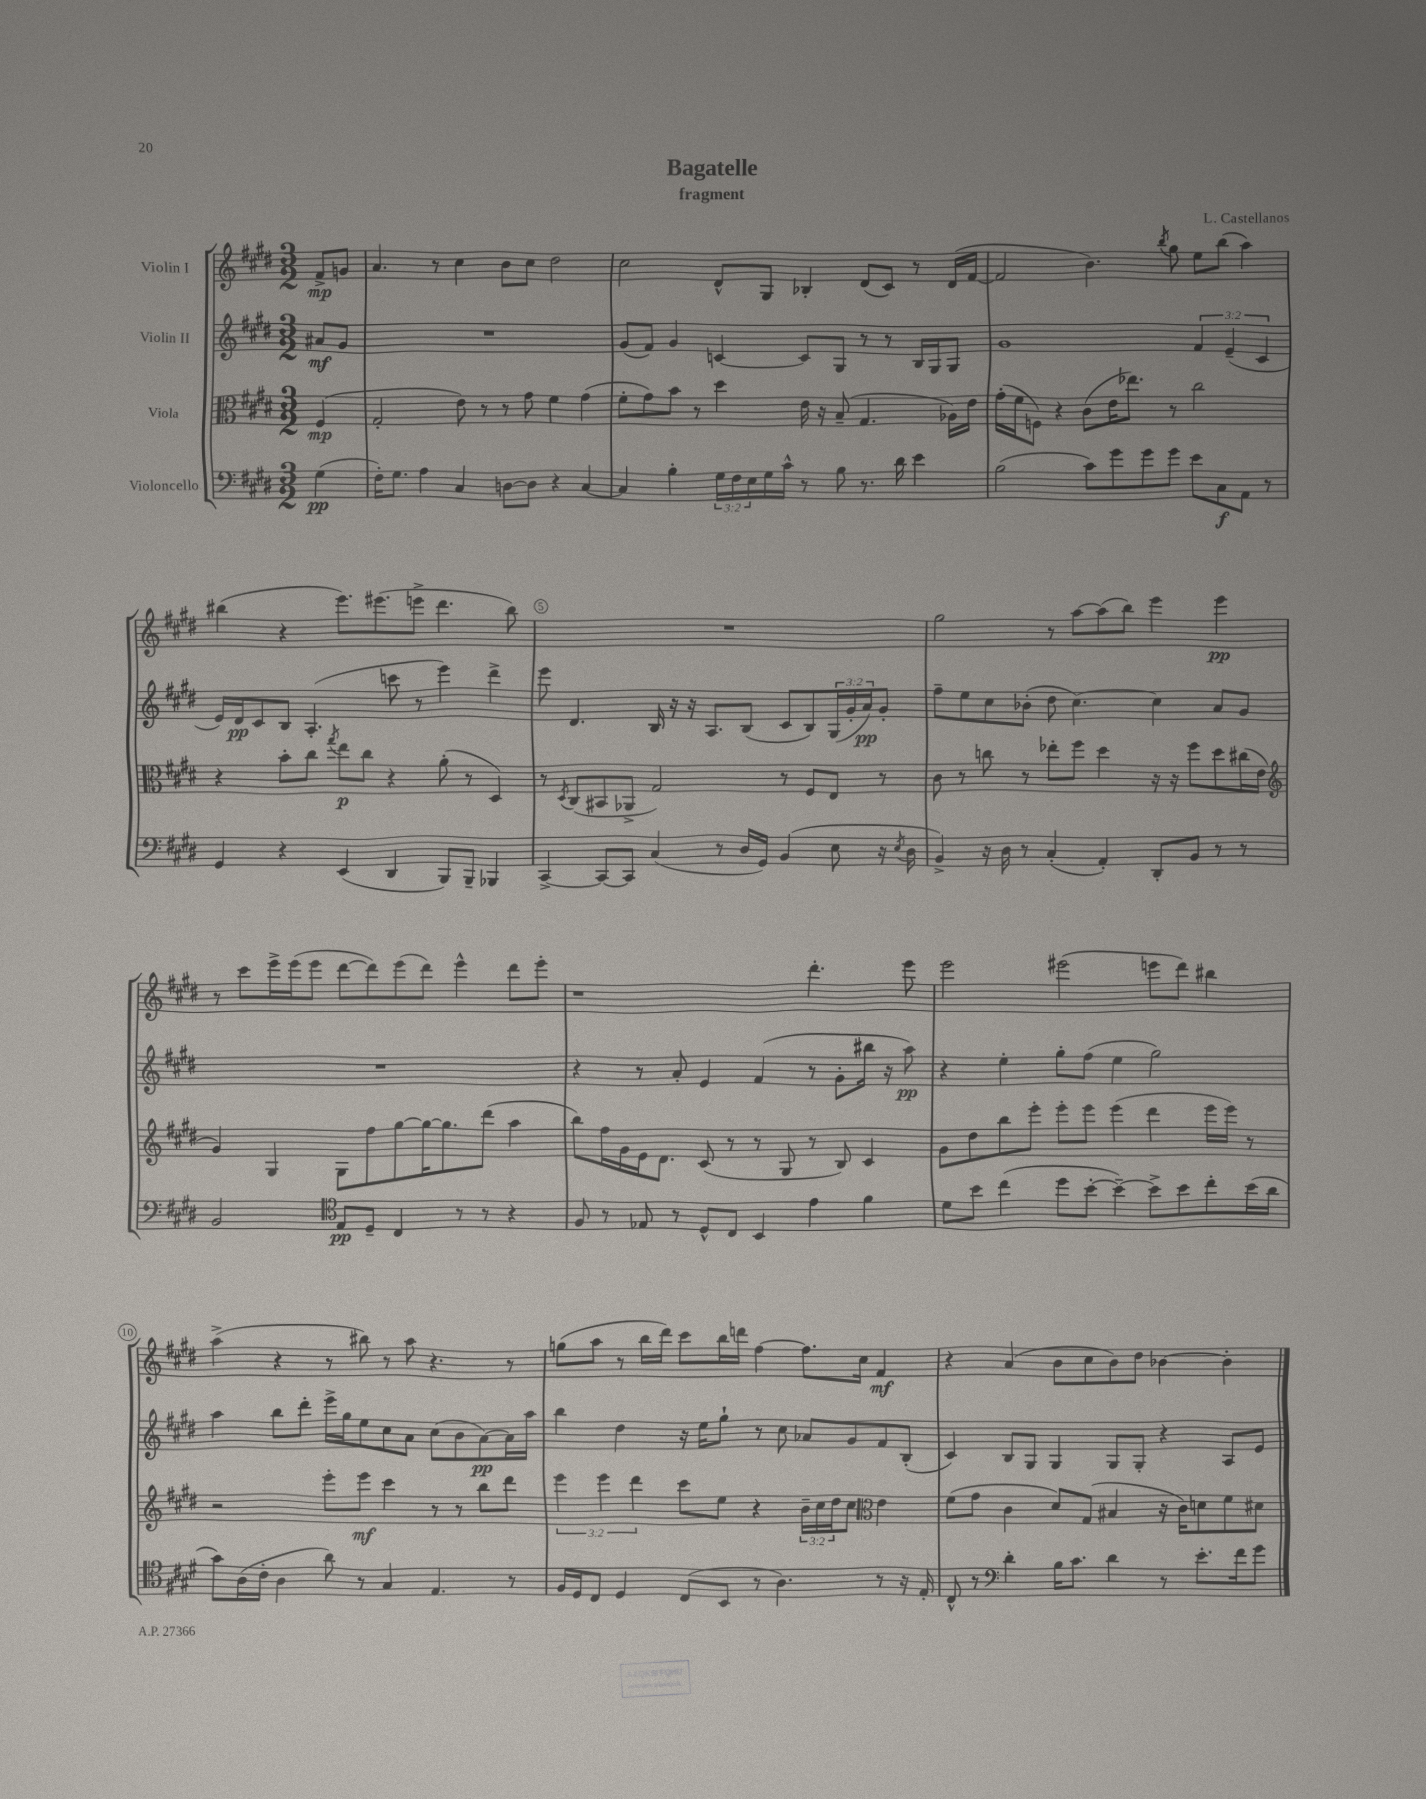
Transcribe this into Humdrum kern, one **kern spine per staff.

**kern	**kern	**kern	**kern
*staff4	*staff3	*staff2	*staff1
*clefF4	*clefC3	*clefG2	*clefG2
*k[f#c#g#d#]	*k[f#c#g#d#]	*k[f#c#g#d#]	*k[f#c#g#d#]
*M3/2	*M3/2	*M3/2	*M3/2
(4G#\	(4F#/	8a#/L	8f#^/L
.	.	8g#/J	8g/J
=	=	=	=
16F#'\LK)	2G#'/	1.r	4.a/
8.G#\J	.	.	.
4A\	.	.	.
.	.	.	8r
4C#/	8e\)	.	4cc#\
.	8r	.	.
[8D\L	8r	.	8b\L
8D\]J	8g#\	.	8cc#\J
4r	4f#\	.	2dd#\
[4C#/	(4g#\	.	.
=	=	=	=
4C#/]	8f#'\L	(8g#/L	2cc#\
.	8g#\)	8f#/J)	.
4B'\	8b\J	4g#/	.
.	8r	.	.
24G#\LL	4dd#\	[4c/	8d#^^/L
24F#\	.	.	.
24E\	.	.	.
16G#\	.	.	8G#/J
16c#^^\JJ	.	.	.
8r	16e\	8c/]L	4B-'/
.	16r	.	.
8B\	(8B~/	8G#/J	.
8.r	4.G#/	8r	(8d#/L
.	.	8r	8c#/J)
16d#\	.	.	.
4e\	.	16B/LL	8r
.	.	16G#/J	.
.	16A-\LL)	8G#/J	(16d#/LL
.	16e\JJ	.	[16f#/JJ
=	=	=	=
(2B\	(16g#'\LL	1g#	2f#/]
.	16f#\J	.	.
.	8F\J)	.	.
.	4r	.	.
8c#\L)	(8c#\L	.	4.b\)
8g#\	16e\K	.	.
.	8.ee-\J)	.	.
8g#\	.	.	.
.	.	.	8qbb/
8g#\J	8r	.	8gg#\
8e\L	2cc#\	6f#/	8ee\L
8C#\	.	.	(8bb\J
.	.	(6e~/	.
8AA\J	.	.	4aa\)
.	.	6c#/	.
8r	.	.	.
=	=	=	=
4GG#/	4r	16e/LL)	(4bb#\
.	.	16d#/J	.
.	.	8c#/	.
4r	8b'\L	8B/J	4r
.	8cc#\J	(4.A'/	.
.	8qgg#/	.	.
(4EE/	8ee\L	.	8.eee\L)
.	8cc#\J	.	.
.	.	.	(8.eee#\
4DD#/	4r	8ccc\	.
.	.	8r	8eee^\J
8BBB/L)	(8a'\	4eee\)	4.ddd#\
8BBB~/J	8r	.	.
4BBB-/	4D#/)	4ddd#^\	.
.	.	.	8bb#\)
=	=	=	=
[4CC#^/	8r	8eee\	1.r
.	8qD#/	.	.
.	(8C#/L	4.d#/	.
8CC#/_L	8BB#/	.	.
8CC#/]J	8AA-^/J	.	.
(4C#/	2G#/)	16B/	.
.	.	16r	.
.	.	16r	.
.	.	8.A/L	.
8r	.	.	.
16D#/LL	.	(8B/J	.
16GG#/JJ)	.	.	.
(4BB/	8r	8c#/L	.
.	8F#/L	8B/)	.
8E\	8E/J	(24G#/L	.
.	.	24g#'/	.
.	.	24a/J)	.
16r	8r	8g#'/J	.
8qE/	.	.	.
16D#\	.	.	.
=	=	=	=
4BB^/)	8c#\	8ff#~\L	2gg#\
.	8r	8ee\	.
16r	8cc\	8cc#\	.
16D#\	.	.	.
8r	8r	(8b-'\J	.
(4C#'/	8ee-'\L	8dd#\	8r
.	8ff#\J	[4.cc#\)	[8aa\L
4AA'/)	4dd#\	.	(8aa\]
.	.	.	8bb\J)
8DD#'/L	16r	4cc#\]	4eee\
.	16r	.	.
8BB/J	8ff#\L	.	.
8r	8dd#\	8a/L	4eee\
8r	(16cc#\L	8g#/J	.
.	16e\JJ	.	.
=	=	=	=
*	*clefG2	*	*
2BB/	4g#/)	1.r	8r
.	.	.	8ccc#\L
.	4G#/	.	16eee^\L
.	.	.	(16eee\J
.	.	.	8eee\J
*clefC4	*	*	*
8E/L	8G#\L	.	[8ddd#\L
8D#~/J	8ff#\	.	8ddd#\])
4C#/	[8gg#\	.	(8eee\
.	16gg#\_K	.	8ddd#\J)
.	8.gg#\]	.	.
8r	.	.	4eee^^\
8r	(8ddd#\J	.	.
4r	4aa\	.	8ddd#\L
.	.	.	8eee'\J
=	=	=	=
8F#/	8bb\L)	4r	1r
8r	16ff#\L	.	.
.	16g#\	.	.
8E-/	16e\J	8r	.
.	8.d#\J	.	.
8r	.	8a'/	.
8D#^^/L	(8c#/	4e/	.
8C#/J	8r	.	.
4BB/	8r	(4f#/	.
.	8G#/	.	.
4e\	8r	8r	4.ddd#'\
.	8B/)	8g#'\L	.
4f#\	4c#/	16bb#\Jk	.
.	.	16r	.
.	.	8aa\)	8eee\
=	=	=	=
8d#\L	8g#\L	4r	2eee\
8b\J	8dd#\	.	.
(4cc#\	8bb\	4ee'\	.
.	8eee'\J	.	.
8dd#\L	8eee'\L	8gg#'\L	(2eee#\
[8b'\J	8eee\J	(8ff#\J	.
4b~\_)	(4eee\	4ee\	.
8b^\]L	4ddd#\	2gg#\)	8eee\L
8b\	.	.	8ddd#\J)
8cc#'\	16eee\LL	.	4bb#\
.	16eee\JJ)	.	.
(16b\L	8r	.	.
16a\JJ	.	.	.
=	=	=	=
8g#\L)	2r	4aa\	(4aa^\
(16A\L	.	.	.
16c#'\JJ	.	.	.
4A\	.	8bb\L	4r
.	.	8ddd#'\J	.
8a\)	8eee'\L	16eee^\LL	8r
.	.	16gg#\J	.
8r	8eee\J	8ee\	8bb#\)
4G#/	4ccc#\	8cc#\	8r
.	.	8a\J	8aa\
4.E/	8r	(8cc#\L	4.r
.	8r	8b\	.
.	8bb\L	[8a\)	.
8r	8ddd#\J	16a\]L	8r
.	.	16aa\JJ	.
=	=	=	=
16F#/LL	6eee\	4bb\	(8gg\L
16D#/J	.	.	.
8C#/J	.	.	8aa\J
.	6eee\	.	.
4D#/	.	4dd#\	8r
.	6ddd#\	.	.
.	.	.	16bb\LL
.	.	.	16ddd#\JJ)
(8C#/L	8ccc#\L	16r	8ccc#\L
.	.	16ee\LK	.
8BB/J	8ee\J	8gg#`\J	16bb\L
.	.	.	16ddd\JJ
8r	4r	8r	[4ff#\
4.A\)	.	8cc#\	.
.	24b~\LL	8a-/L	8.ff#\]L
.	24cc#\	.	.
.	24dd#\J	.	.
.	8cc#\J	8g#/	.
.	.	.	16cc#\Jk
*	*clefC3	*	*
8r	4e\	8f#/	4f#/
16r	.	(8B'/J	.
16E'/	.	.	.
=	=	=	=
8C#^^/	(8f#\L	4c#/)	4r
8r	8g#\J	.	.
*clefF4	*	*	*
4d#'\	4c#\	8B/L	(4a/
.	.	8G#/J	.
16B\LK	8d#/L)	4G#/	8b\L
8.c#\J	.	.	.
.	(8G#/J	.	8cc#\
4d#\	4B#/	8G#/L	8b\)
.	.	8G#'/J	8dd#\J
8r	16r	4r	[4b-\
.	16c#\LK)	.	.
8.e'\L	8d\	.	.
.	8f#\	8A/L	4b-'\]
16f#\k	.	.	.
8g#\J	8d#\J	8e/J	.
==	==	==	==
*-	*-	*-	*-
